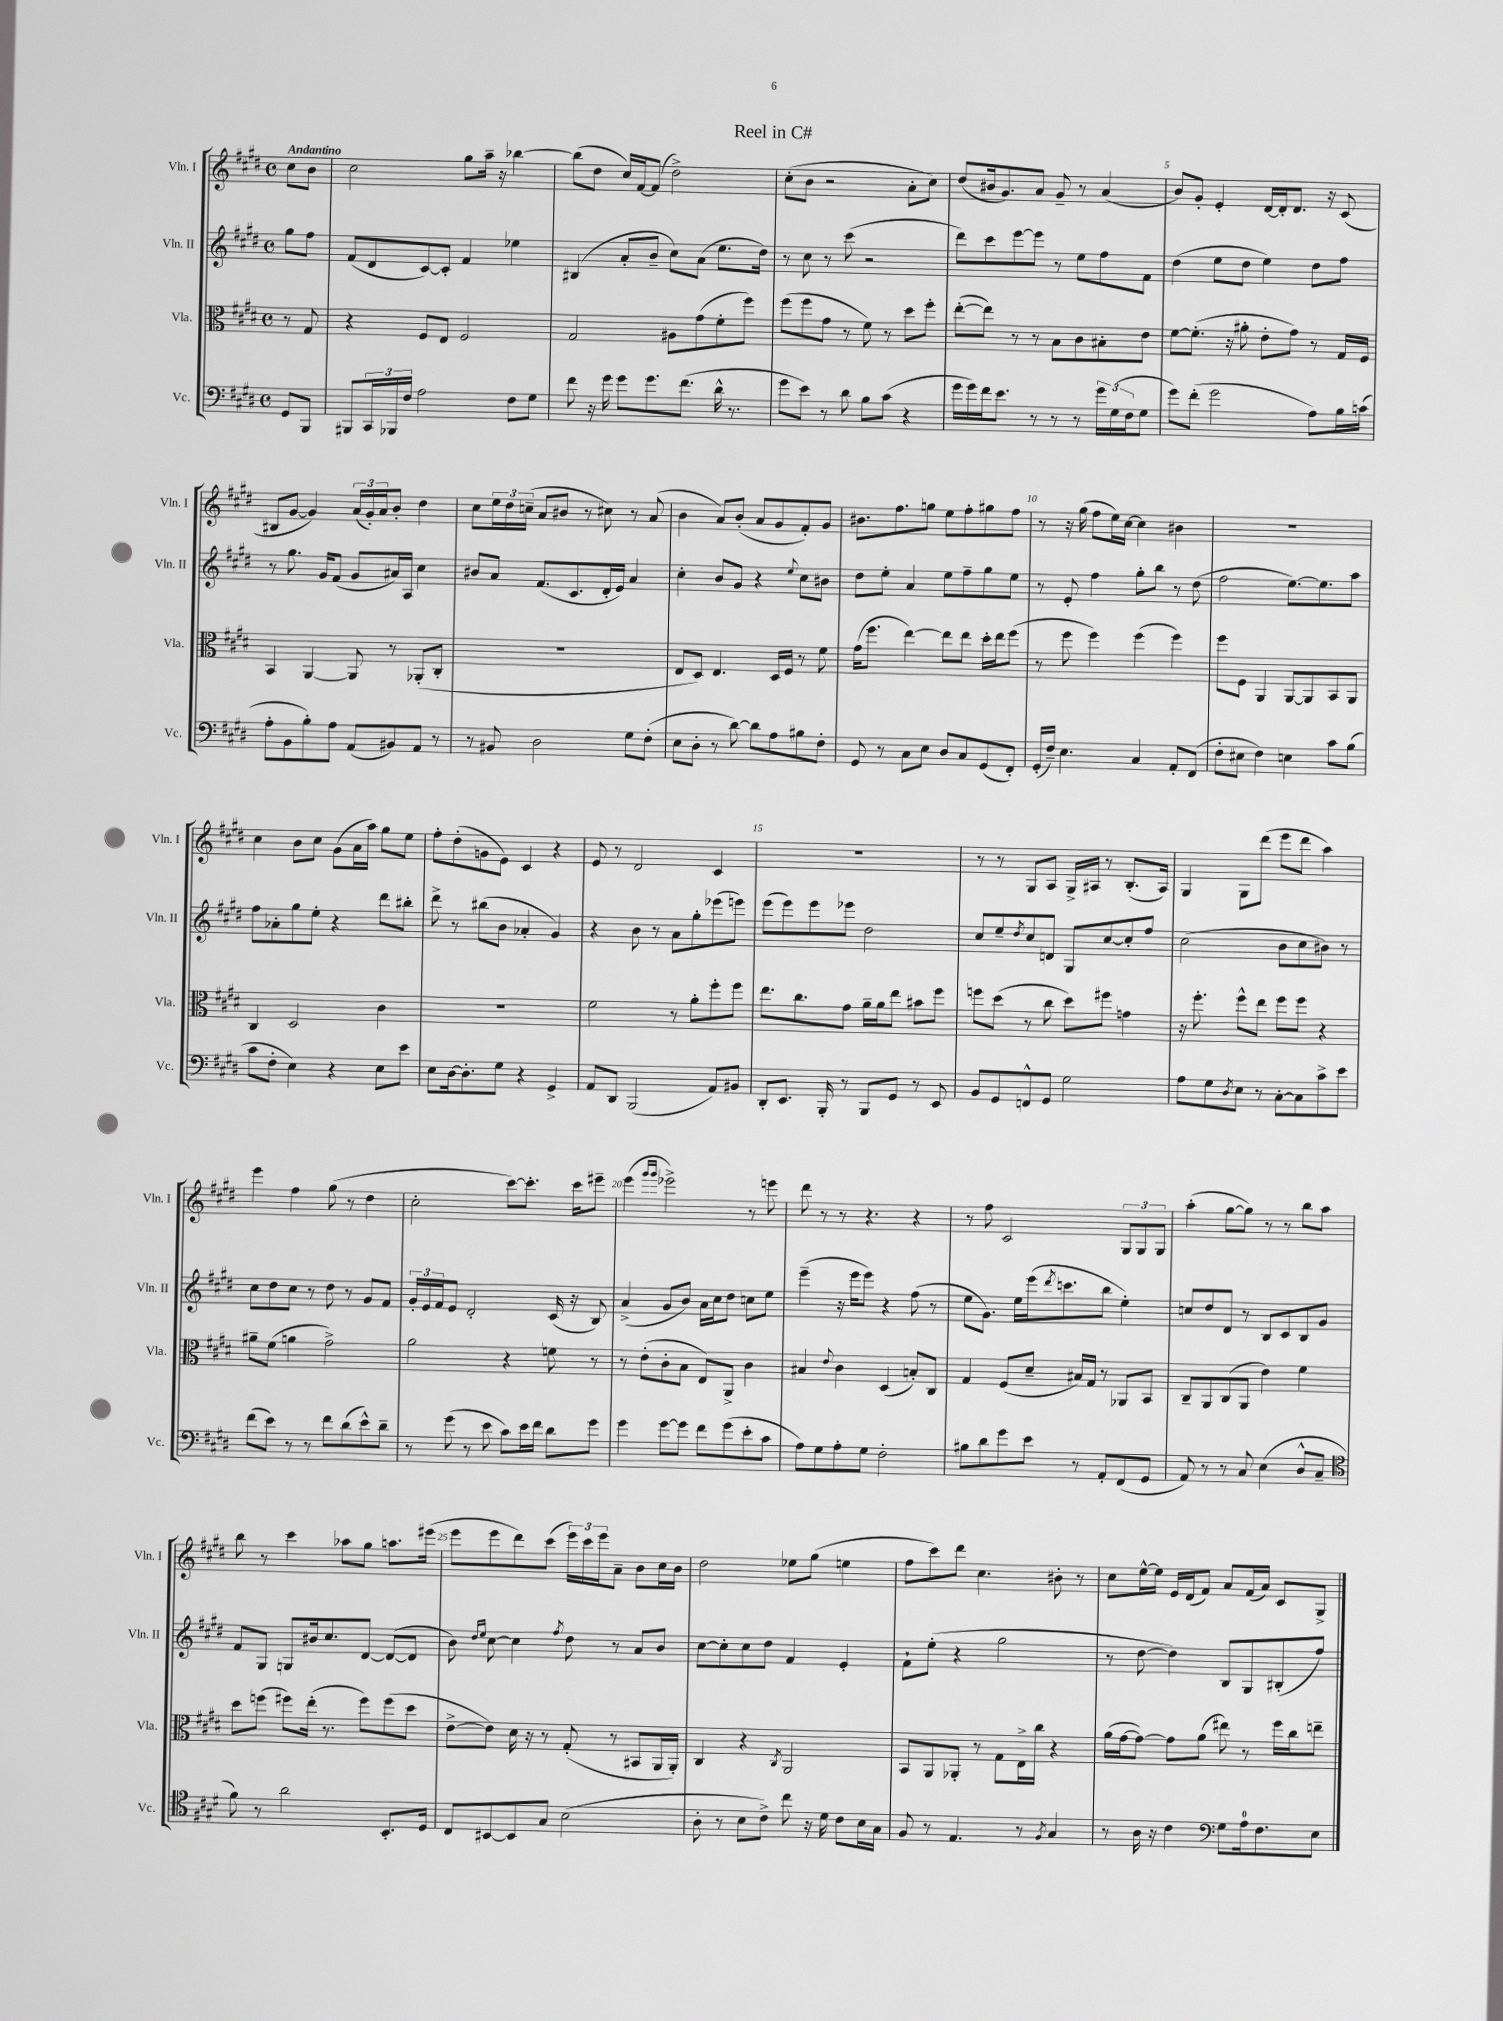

**kern	**kern	**kern	**kern
*part4	*part3	*part2	*part1
*staff4	*staff3	*staff2	*staff1
*I"Vc.	*I"Vla.	*I"Vln. II	*I"Vln. I
*I'Vc.	*I'Vla.	*I'Vln. II	*I'Vln. I
*clefF4	*clefC3	*clefG2	*clefG2
*k[f#c#g#d#]	*k[f#c#g#d#]	*k[f#c#g#d#]	*k[f#c#g#d#]
*M4/4	*M4/4	*M4/4	*M4/4
*met(c)	*met(c)	*met(c)	*met(c)
=	=	=	=
!	!	!	!LO:TX:a:B:t=Andantino
8GG#/L	8r	8gg#\L	8cc#\L
8BBB/J	8G#/	8ff#\J	8b\J
=1	=1	=1	=1
8BBB#X/L	4r	(8f#/L	2cc#\
24CC#/L	.	8d#/	.
24BBB-X/	.	.	.
24F#/JJ	.	.	.
2A\	8F#/L	[8c#/)	.
.	8E/J	8c#'/J]	.
.	2F#/	4f#/	8gg#\L
.	.	.	16aa~\Jk
.	.	.	16r
8F#\L	.	4ee-X\	[4bb-X\
8G#\J	.	.	.
=2	=2	=2	=2
8f#\	2G#/	(4B#X/	(8bb-\L]
16r	.	.	8dd#\J
16g#\	.	.	.
8g#\L	.	8a'/L	16cc#/LL)
.	.	.	[16f#/J
8.g#\	.	8b~/J	(8f#/J]
.	8A#X\L	8cc#\L)	2dd#^\)
(8.f#\J	.	.	.
.	(8g#\	(8a\J	.
16d#^^\	8f#'\	8.ee\L	.
8.r	.	.	.
.	8ff#\J)	.	.
.	.	16dd#\Jk)	.
=3	=3	=3	=3
8g#\L	(8ff#\L	8r	(8cc#'\L
8e\J)	8ff#\	8cc#\	8b\J
8r	8g#\J	8r	2r
8d#\	8r	(8ccc#\	.
8B\L	8f#\)	2r	.
(8c#\J	8r	.	.
4r	8dd#\L	.	8a'\L
.	8ff#'\J	.	8cc#\J)
=4	=4	=4	=4
16g#\LL	([8ee'\L	8ddd#\L)	(8dd#/L
16g#\)	.	.	.
16f#\J	8ee\J])	8ccc#\	16b#X/k
8.e\J	.	.	8.g#/)
.	8r	[8eee\	.
8r	8r	8eee\J]	8a/J
8r	8B\L	8r	8g#~/
8r	8c#\	8ee\L	8r
24g#\LL	8B#X'\	8ff#\	(4a/
(24G#\	.	.	.
24F#\J	.	.	.
8G#\J	8e\J	8f#\J	.
=5	=5	=5	=5
8g#\L)	[8f#\L	(4dd#\	8b/L)
(8f#'\J	(8.f#'\J]	.	8g#'/J
2g#\	.	8ee\L	4e'/
.	16r	.	.
.	8a#X'\	8dd#\J	.
.	8e'\L	4ee\)	[16d#/LL
.	.	.	16d#'/J]
.	8g#\J)	.	8.d#/J
8A\L)	8r	8dd#\L	.
.	.	.	16r
16B\L	16G#/LL	8ff#\J	(8c#/
(16cn\JJ	16F#/JJ	.	.
!!LO:LB:g=z
=6	=6	=6	=6
8A'\L	4BB/	8r	8B#X/L
8BB\	.	8.gg#\	[8g#/J
8B'\)	[4AA/	.	4g#/])
.	.	16g#/KL	.
8A\J	.	(8f#/J	.
(8AA/L	8AA/]	8g#/L	(24a/LL
.	.	.	24g#'/)
.	.	.	24a/J
8BB#X/)	8r	16a#X/L)	8b'/J
.	.	16A/JJ	.
8AA/J	(8AA-X'/L	4cc#\	4dd#\
8r	8C#'/J	.	.
=7	=7	=7	=7
8r	1r	8b#X/L	8cc#\L
8BB#X/	.	8a/J	24ee\L
.	.	.	24dd#\
.	.	.	(24ccn~\JJ
2D#\	.	(8.f#/L	8a/L
.	.	.	8b#X/J
.	.	8.c#/	.
.	.	.	8r
.	.	16d#'/L	8cc#X\)
.	.	16e/JJ)	.
8G#\L	.	4a/	8r
(8F#'\J	.	.	(8a/
=8	=8	=8	=8
8E\L	8E/L	4cc#'\	4b\
8D#'\J	8D#/J)	.	.
8r	4.E/	8b/L	8a/L)
[8d#\)	.	8g#/J	(8b'/J
8d#\L]	.	4r	8a/L
8A\	16D#/LL	.	8g#/
.	16F#/JJ	.	.
.	.	8qqee/	.
8B#X\	8r	8cc#\L	8f#'/)
8F#'\J	8f#\	8b#X\J	8g#/J
=9	=9	=9	=9
8GG#/	(16g#\KL	8dd#\L	8.b#X\L
.	8.ff#\J	.	.
8r	.	8ee'\J	.
.	.	.	8.ff#\
8C#\L	[4ee\)	4a/	.
8E\J	.	.	8ggn\J
8D#/L	8ee\L]	8ee\L	8ee\L
8C#/	8ee\J	8ff#~\	8ff#'\
(8GG#/	16dd#'\LL	8gg#\	8gg#X\
.	16ee\J	.	.
8FF#'/J)	(8ff#\J	8ee\J	8ff#\J
=10	=10	=10	=10
(16GG#'/LL	8r	8r	8r
16F#~/JJ)	.	.	.
4.E\	8ff#\	8e'/	16r
.	.	.	(16gg#\
.	4ff#\)	4ff#\	8ff#\L
.	.	.	16ee\L)
.	.	.	[16cc#\JJ
4C#/	(4ff#\	8gg#'\L	4cc#\]
.	.	8bb\J	.
8AA'/L	4ff#\)	8r	4b#X\
(8FF#/J	.	(8dd#\	.
=11	=11	=11	=11
8F#'\L	8ff#\L	2ff#\	1r
8E#X\J	8F#\J	.	.
4F#\)	4AA/	.	.
4En\	[8AA/L	[8.ee\L)	.
.	8AA/]	.	.
.	.	8.ee\]	.
8c#\L	8BB/	.	.
(8B\J	8AA/J	8aa\J	.
!!LO:LB:g=z
=12	=12	=12	=12
8c#\L	4C#/	8ff#\L	4cc#\
8F#'\J	.	8a-X'\	.
4E\)	2D#/	8gg#\	8b\L
.	.	8ee'\J	8cc#\J
4r	.	4r	(8g#\L
.	.	.	16a\L
.	.	.	16aa\JJ)
8E\L	4c#\	8ddd#\L	8gg#\L
8e\J	.	8bb#X'\J	8ee\J
=13	=13	=13	=13
8E\L	1r	8ddd#^\	8ff#'\L
[16D#\k	.	8r	(8dd#'\
8.D#'\]	.	.	.
.	.	(8bb#X\L	8gn\
8G#\J	.	8b\J	8e\J)
4r	.	4a-X'/	4c#/
4GG#^/	.	4g#/)	4r
=14	=14	=14	=14
8AA/L	2f#\	4r	8e/
8DD#/J	.	.	8r
(2BBB/	.	8b\	2d#/
.	.	8r	.
.	8r	8a\L	.
.	8a'\L	8gg#'\	.
8AA/L)	8ff#'\	(8eee-X\	4c#/
8BB#X/J	8ff#\J	8eeen\J)	.
=15	=15	=15	=15
8DD#'/L	8.ee\L	(8eee\L	1r
8.EE/J	.	8eee\)	.
.	8.cc#\	.	.
.	.	8eee\	.
16BBB'/	.	.	.
8r	8g#\J	8eee-X\J	.
8BBB/L	16a~\LL	2dd#\	.
.	16a\J	.	.
8GG#/J	8ee\J	.	.
8r	8b#X\L	.	.
8EE/	8ff#\J	.	.
=16	=16	=16	=16
8BB/L	8ffn\L	8cc#/L	8r
8GG#/	(8dd#\J	8ee~/	8r
.	.	8qdd#/	.
8FFn^^/	8r	8cc#/	8G#/L
8GG#/J	8cc#\	8dn/J	8A/J
2G#\	8dd#\L)	8G#/L	16G#^/LL
.	.	.	16A#X/JJ
.	8ff#X\J	[8cc#/	8r
.	4gn\	8cc#'/]	(8.B'/L
.	.	8ff#/J	.
.	.	.	16A#/Jk)
=17	=17	=17	=17
8A\L	16r	(2cc#\	4G#/
.	8.ff#'\	.	.
8G#\	.	.	.
8qD#/	.	.	.
8E\J	8ff#^^\L	.	8G#\L
8r	8ee\J	.	(8ddd#\J
[8C#'\L	8ff#\L	8b\L	8eee\L
8C#\]	8ff#\J	8cc#\	8ddd#\J
8c#^\	4r	8b#X\J)	4aa\)
8e\J	.	8r	.
!!LO:LB:g=z
=18	=18	=18	=18
(8f#\L	8a#X~\L	8cc#\L	4eee\
8e\J)	(8f#\J	8dd#\	.
8r	4an\	8cc#\J	4ff#\
8r	.	8r	.
8f#\L	2g#^\)	8dd#\	(8gg#\
(8d#\	.	8r	8r
8e^^\)	.	8g#/L	4dd#\
8d#~\J	.	8f#/J	.
=19	=19	=19	=19
8r	2a\	24g#'/LL	2cc#'\
.	.	24e/	.
.	.	24f#/J	.
(8g#\	.	8e/J	.
8r	.	2d#'/	.
8e\	.	.	.
8c#\L)	4r	.	[8ccc#\L)
16e\L	.	.	8.ccc#'\J]
16f#\JJ	.	.	.
8d#\L	8fn\	(16c#/	.
.	.	16r	16ccc#\KL
8g#\J	8r	8B/)	8eee#X~\J
=20	=20	=20	=20
4g#\	8r	(4a^/	(4eee\
.	(8e'\L	.	.
.	.	.	16qqggg#/LL
.	.	.	16qqggg#/JJ
[8g#\L	8c#'\	8g#/L	2eee-X^\)
8g#\J]	8B\J	8b/J)	.
8f#\L	8E/L)	16a\LL	.
.	.	16cc#\J	.
(8g#\	8AA^/J	8dd#\J	.
8e'\	4c#\	8ccn\L	8r
8c#\J	.	8ee\J	8eeen\
=21	=21	=21	=21
8A\L)	4B#X/	(4eee~\	8ddd#\
8G#\	.	.	8r
.	8qqe/	.	.
8A'\	4c#\	16r	8r
.	.	16eee\KL	.
8G#\J	.	8eee\J)	4.r
2F#'\	(4D#/	4r	.
.	8Bn'/L)	(8ff#\	4r
.	8C#/J	8r	.
=22	=22	=22	=22
8B#X\L	4G#/	8ee\L	8r
8d#\	.	8.g#\J)	8ff#\
8g#\	(8F#/L	.	2c#/
.	.	16ee\LL	.
8e\J	8d#~/J	(16eee\J	.
.	.	8qddd#/	.
.	.	8.cccn\	.
8r	16B#X/LL)	.	.
.	16G#/JJ	.	.
8AA'/L	8r	8bb\J	.
(8FF#/	8AA-X/L	4ee'\)	12G#/L
.	.	.	12G#/
8GG#/J	8BB/J	.	.
.	.	.	12G#/J
=23	=23	=23	=23
8AA/)	8C#~/L	8ccn/L	(4aa'\
8r	8AA/	8dd#/	.
8r	(8C#/	8d#/J	[8gg#\L
8C#/	8AA/J	8r	8gg#\J])
(4E\	4e\)	8B/L	8r
.	.	8c#/	8r
8D#^^/L	4f#\	8B/	8bb\L
8C#~/J	.	8g#/J	8aa\J
!!LO:LB:g=z
=24	=24	=24	=24
*clefC4	*	*	*
8f#\)	8dd#\L	8f#/L	8bb\
8r	(8ffn\J	8G#/J	8r
2a\	8ff#X\L)	8Gn/L	4ccc#\
.	(16ee'\Jk	16b#X/k	.
.	8.r	8.cc#/	.
.	.	.	8aa-X\L
.	8ff#\L)	[8d#/J	8gg#\J
8.BB'/L	(8ff#\	(8d#/L_	8.aan\L
.	8dd#\J	8d#/J]	.
16D#/Jk	.	.	(16eee#X\Jk
=25	=25	=25	=25
8C#/L	[8e^\L	8b\)	8eee\L
.	.	16qqdd#/LL	.
.	.	16qqee/JJ	.
[8BB#X/	8e\J])	[8cc#\	8eee\
8BB#/]	16d#\	4cc#\]	8ddd#\)
.	16r	.	.
8G#/J	8r	.	(8ccc#\J
.	.	8qff#/	.
(2B\	(8G#'/	8dd#\	24eee\LL)
.	.	.	24ccc#\
.	.	.	24eee\J
.	8r	8r	8a~\J
.	8BB#X/L	8a/L	8b\L
.	16AA/L	8b/J	16cc#\L
.	16AA'/JJ)	.	16b\JJ
=26	=26	=26	=26
8A'\	4C#/	[8cc#\L	2dd#\
8r	.	8cc#'\]	.
8B\L	4r	8cc#\	.
8c#^\J)	.	8dd#\J	.
.	8qC#/	.	.
8cc#\	2AA/	4f#/	8ee-X\L
16r	.	.	(8gg#\J
16d#\	.	.	.
8c#\L	.	4e'/	4een\
16B\L	.	.	.
16G#\JJ	.	.	.
=27	=27	=27	=27
8F#/	8BB/L	8f#`\L	8ff#\L
8r	8AA/	(8ee'\J	8ccc#\)
4.E/	8AA-X'/J	4r	8ddd#\J
.	8r	.	4.cc#\
.	8G#\L	2gg#\	.
8r	16E^\L	.	.
.	16cc#\JJ	.	.
8qF#/	.	.	.
4G#/	4r	.	8b#X'\
.	.	.	8r
=28	=28	=28	=28
8r	(16a\LL	8r	8cc#\L
.	[16g#\J	.	.
16A\	8g#\J_)	[8dd#\	[16ee^^\L
16r	.	.	16ee\JJ]
4c#\	8g#\L]	4dd#\])	16e/LL
.	.	.	(16d#/J
.	(8a\J	.	8f#/J)
*clefF4	*	*	*
8G#\L	8ee#X\)	8B/L	8a/L
16A\k	8r	8G#/	(16f#/L
8.F#\	.	.	16a/JJ)
.	16ff#\LL	(8B#X'/	8c#/L
.	16cc#\J	.	.
8E\J	8een~\J	8ff#/J)	8G#^/J
==	==	==	==
*-	*-	*-	*-
